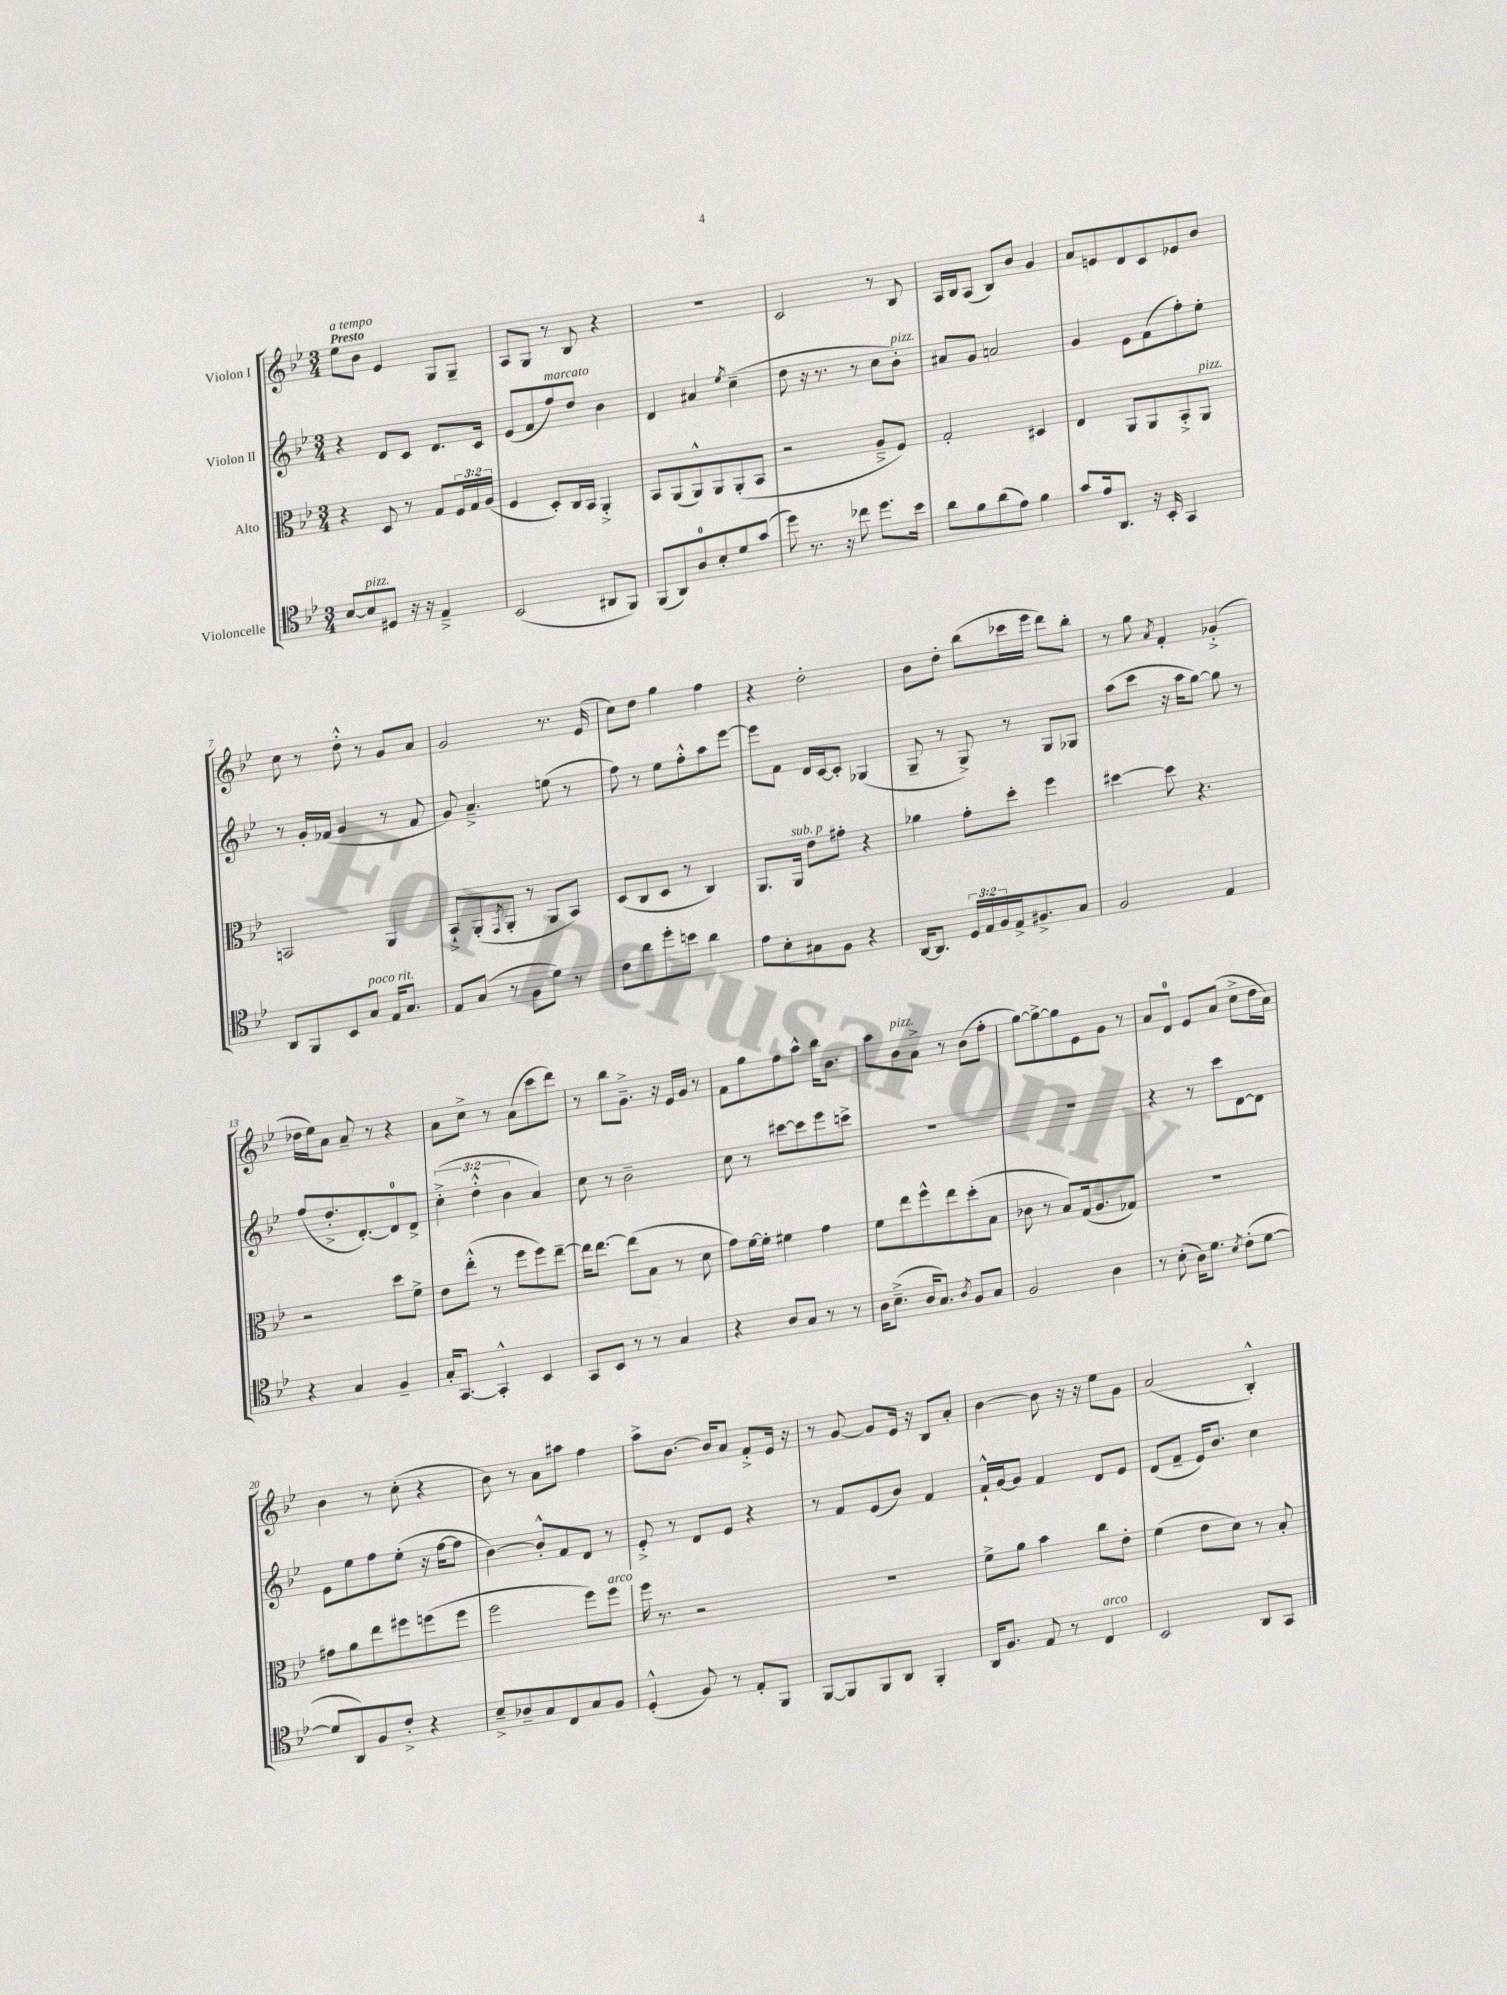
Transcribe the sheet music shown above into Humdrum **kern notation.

**kern	**kern	**kern	**kern
*part4	*part3	*part2	*part1
*staff4	*staff3	*staff2	*staff1
*I"Violoncelle	*I"Alto	*I"Violon II	*I"Violon I
*clefC4	*clefC3	*clefG2	*clefG2
*k[b-e-]	*k[b-e-]	*k[b-e-]	*k[b-e-]
*M3/4	*M3/4	*M3/4	*M3/4
=1	=1	=1	=1
!	!	!	!LO:TX:a:B:t=Presto
!	!	!	!LO:TX:a:i:t=a tempo
[8B-/L	4r	4r	8ee-\L
!LO:TX:a:i:t=pizz.	!	!	!
8B-/]	.	.	8b-\J
8D#X/J	8D/	8d/L	4e-/
16r	8r	8c/J	.
16r	.	.	.
4E-~^/	8G/L	8.d/L	8G/L
.	24F/L	.	8G~/J
.	24G/	.	.
.	.	16c/Jk	.
.	(24A/JJ	.	.
=2	=2	=2	=2
(2BB-/	4F/	(8e-/L	8A/L
.	.	8f/	8G/J
!	!	!LO:TX:a:i:t=marcato	!
.	8D'/L)	8ff/)	8r
.	16C/L	8dd/J	8B-/
.	16BB-/JJ	.	.
8AA#X/L	4AA'^/	4b-\	4r
8FF/J)	.	.	.
=3	=3	=3	=3
(8FF/L	8BB-/L	4d/	2.r
8AA/)	(8AA/	.	.
8A/	8AA^^/)	4a#X/	.
8B-'/	8AA/	.	.
.	.	8qee-/	.
8d/	(8AA'/	(4cc~\	.
(8g/J	8BB-/J	.	.
=4	=4	=4	=4
8dd\)	2r	8dd\	2c/
8.r	.	16r	.
.	.	8.r	.
16r	.	.	.
8cc-X\	.	8r	.
8.dd\L	8A~^/L	8cc\L	8r
!	!	!LO:TX:a:i:t=pizz.	!
.	8F/J)	8b-'\J)	8B-/
16b-\Jk	.	.	.
=5	=5	=5	=5
8a\L	2G'/	8a#X/L	16A/LL
.	.	.	16B-/J
8f\	.	8g/J	(8A/J
(8a\	.	2an/	8B-/L)
8e-\J)	.	.	8b-/J
4f\	4D#X/	.	4g/
=6	=6	=6	=6
8g/L	4E-/	4g/	8a/L
16e-/k	.	.	8en/
8.AA/J	.	.	.
.	8AA/L	8e-\L	8d/
16r	8AA/	(8f\	8c/
16BB-'/	.	.	.
4GG/	8BB-'^/	8ff'\)	8e-X/
!	!LO:TX:a:i:t=pizz.	!	!
.	8AA/J	8ee-'\J	8b-/J
!!LO:LB:g=z
=7	=7	=7	=7
8AA/L	2BBn/	8r	8cc\
8FF/	.	16g'/LL	8r
.	.	(16f-X/JJ	.
8BB-/	.	4g/	8dd'^^\
!LO:TX:a:i:t=poco rit.	!	!	!
8G/J	.	.	8r
16E-/KL	4AA/	8r	8g/L
8.G/J	.	.	.
.	.	8f-/	8a/J
=8	=8	=8	=8
8E-/L	8BB-`^/L	8g/)	2g/
(8G/J	(8AA'/	4.a~^/	.
.	8qGG/	.	.
8r	8AA'/J	.	.
8F\L	8r	.	.
8d\J)	8AA/L	(8een\	8.r
8r	8BB-/J)	8r	.
.	.	.	(16e-/
=9	=9	=9	=9
8c\L	(8D/L	8ff\)	8cc\L)
8a\	8C/	8r	8dd\J
8dd'\	8D/J	8ee-\L	4gg\
8bn\J	8r	8ff'^^\	.
4a\	4C/)	8aa\	4ff\
.	.	[8eee-\J	.
=10	=10	=10	=10
8e-\L	8.AA/L	8eee-\L]	4r
8B-'\	.	8f\J	.
!	!LO:TX:a:i:t=sub. p	!	!
.	16AA/Jk	.	.
8G#X\	8e-\L	16d/LL	2dd'\
.	.	[16c/J	.
8F\J	8g#X'\J	8c'/J]	.
4r	4r	(4G-X/	.
=11	=11	=11	=11
[16AA/KL	4a-X\	8G~/	8b-\L
8.AA/J]	.	.	.
.	.	8r	8dd'\J
24D/LL	8g'\L	8G^/)	(8bb-\L
24E-/	.	.	.
24F/	.	.	.
16E-^/J	8dd'\J	8r	16ccc-X\L
8.F#X^/	.	.	16eee-\JJ
.	4ff\	8G/L	8ddd\L)
8G/J	.	8G-X/J	8bb-'\J
=12	=12	=12	=12
2F/	[4dd#X\	(8aa\L	8r
.	.	8ccc\J	8gg\
.	.	.	8qa/
.	8dd#\]	16r	4f'/
.	.	16aa\KL	.
.	4.r	[8gg\J)	.
4E-/	.	8gg\]	(4g-X'^/
.	.	8r	.
!!LO:LB:g=z
=13	=13	=13	=13
4r	2r	(8ff/L	16dd-X\LL
.	.	.	16ee-\J)
.	.	8.dd'^/	8a\J
4G/	.	.	8a~/
.	.	[8.d'/)	.
.	.	.	8r
4F~/	8dd\L	8d/]	4r
.	8f^\J	8d^/J	.
=14	=14	=14	=14
16G'/KL	8e-\L	(6cc'^\	8a\L
[8.GG/J	.	.	.
.	(8ee-'^^\J	.	8cc^\J
.	.	6dd'^^\	.
4GG'^^/]	8r	.	8r
.	.	6b-\	.
.	8ff\L	.	(8a\L
4BB-/	8ff\)	4a/)	8ccc\
.	[8ee-~\J	.	8ddd\J)
=15	=15	=15	=15
8GG/L	16ee-\KL]	8cc\	8r
.	[8.ee-\J	.	.
8BB-/J	.	8r	8bb-\L
8r	(8ee-\L]	2b-~\	8.g~^\J
8r	8B-\J	.	.
.	.	.	16r
4G/	8r	.	16e-/LL
.	.	.	16g/JJ
.	8d\	.	8r
=16	=16	=16	=16
4r	8g\L)	8cc\	8f\L
.	[16f\L	8r	8gg\
.	16f'\JJ]	.	.
8A/L	4f#X\	[8ccc#X\L	8ff\
8G/J	.	8ccc#\]	8aa^^\J
8r	4g\	8eee-\	16bb-\KL
.	.	.	8.b-\J
8r	.	8cccn^\J	.
=17	=17	=17	=17
16A\KL	8f\L	2.r	8aa\L
(8.B-~^\J	.	.	.
!	!	!	!LO:TX:a:i:t=pizz.
.	8ee-\	.	8b-\
16A/KL	8ff^^\	.	8a^\J
8.G/J)	.	.	.
.	8ee-\	.	8r
8qA/	.	.	.
8F/L	(8dd'\	.	(8b-\L
8G/J	8B-\J	.	8ff'\J
=18	=18	=18	=18
2F/	8c-X\	2.r	[8gg\L)
.	8r	.	8gg^\_
.	8B-/L)	.	8gg\]
.	(16G/k	.	8e-\
.	8.A/	.	.
4A\	.	.	8g\J
.	8G-X/J)	.	8r
=19	=19	=19	=19
8r	2.r	4r	8a/L
(8B-'\	.	.	8d/J
16A\KL)	.	8r	8e-/L
8.d\J	.	.	.
.	.	8ccc\L	(8a/J
8qB-/	.	.	.
(8c'\L	.	[8d\	8cc^\L
[8d\J	.	8d\J]	16dd\L
.	.	.	16a\JJ)
!!LO:LB:g=z
=20	=20	=20	=20
8d/L]	8g#X\L	8e-\L	4b-\
8AA/)	8a\	8ee-\	.
8F/	8ee-\	8ff\	8r
8c'^/J	8ff#X\	(8ee-'\J	(8cc'\
4r	(8ffn\	16r	4r
.	.	[16ff\KL	.
.	8ff\J	8ff\J]	.
=21	=21	=21	=21
8B-~^/L	2ff\	[4b-\)	8b-\)
8A-X~/	.	.	8r
8G/	.	8b-'^^/L]	8a\L
8C/	.	8f/	8aa#X\J
8G/	8ff\L)	8d/J	4ff\
!	!LO:TX:a:i:t=arco	!	!
8F/J	8ff\J	8r	.
=22	=22	=22	=22
(4D'^^/	16ff\	8e-'^/	8aa^\L
.	8.r	.	.
.	.	8r	[8.b-\J
8F/)	2r	8d/L	.
.	.	.	16b-/KL]
8r	.	8e-/J	8a/J
8E-'/L	.	4r	8f'^/L
8FF/J	.	.	16e-/Jk
.	.	.	16r
=23	=23	=23	=23
[8FF/L	2.r	8r	8r
8FF/]	.	8f/L	[8g/
8FF/	.	(8e-/	8g/L]
8AA/J	.	8b-/J)	16e-/Jk
.	.	.	16r
4FF'/	.	4f/	8B-/L
.	.	.	8a'/J
=24	=24	=24	=24
16AA/KL	8f^\L	16f`^^/LL	[4b-\
8.F/J	.	[16g/J	.
.	8a\J	8g/J]	.
8E-/	4b-\	4f/	8b-\]
8r	.	.	16r
.	.	.	16r
!LO:TX:a:i:t=arco	!	!	!
4C/	8cc\L	8d/L	8ee-\L
.	8e-'\J	8e-/J	8g\J
=25	=25	=25	=25
2BB-/	(4f\	(8d/L	(2a/
.	.	8f~/J	.
.	8e-\L	16e-/KL)	.
.	.	8.b-/J	.
.	8d\J)	.	.
8AA/L	8r	4cc\	4B-'^^/)
8GG/J	8B-'/	.	.
==	==	==	==
*-	*-	*-	*-
